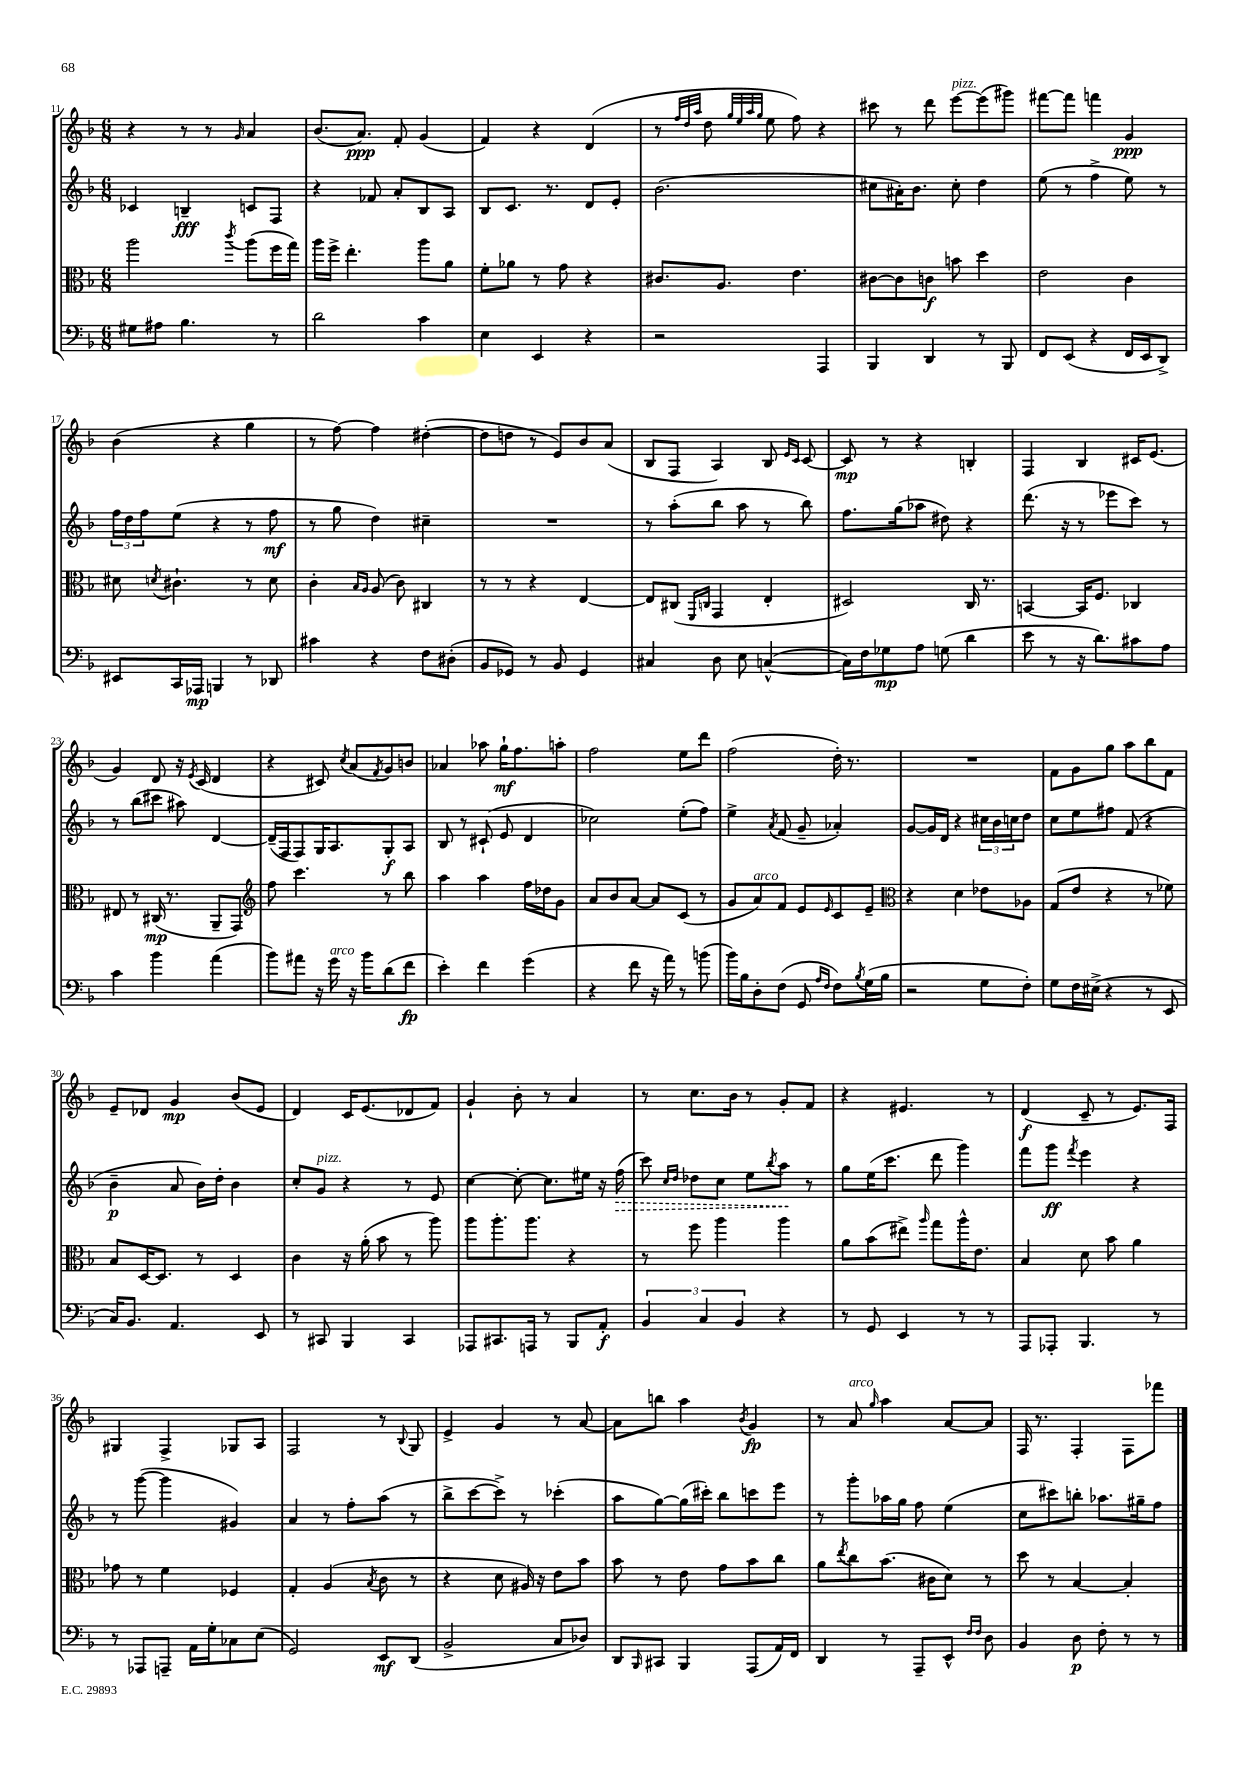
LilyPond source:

<<
\new StaffGroup <<
\new Staff = "s0" {
    \clef treble \key f \major \numericTimeSignature \time 6/8
    r4 r8 r8 \grace { g'16 } a'4 |
    bes'8.( a'8.\ppp) f'8-. g'4( |
    f'4) r4 d'4( |
    r8 \grace { f''32 d''32 a''32 } d''8 \grace { g''32 e''32 a''32 g''32 } e''8 f''8) r4 |
    cis'''8 r8 d'''8 e'''8~^\markup { \italic "pizz." } e'''8( gis'''8) |
    fis'''8~ fis'''8 f'''4 g'4\ppp |
    bes'4( r4 g''4 |
    r8 f''8~) f''4 dis''4~-.( |
    dis''8 d''8 r8 e'8) bes'8 a'8( |
    bes8 f8 a4) bes8 \grace { e'16 c'16 } c'8~ |
    c'8\mp r8 r4 b4-. |
    f4 bes4 cis'16 e'8.( |
    g'4) d'8 r16 \acciaccatura { e'8 } c'16( d'4 |
    r4 cis'8) \acciaccatura { c''8 } a'8( \acciaccatura { f'8 } g'8) b'8 |
    aes'4 aes''8 g''16-!\mf f''8. a''8-. |
    f''2 e''8 d'''8 |
    f''2( d''16-.) r8. |
    R2. |
    f'8 g'8 g''8 a''8 bes''8 f'8 |
    e'8-- des'8 g'4\mp bes'8( e'8 |
    d'4) c'16 e'8.( des'8 f'8) |
    g'4-! bes'8-. r8 a'4 |
    r8 c''8. bes'16 r8 g'8-. f'8 |
    r4 eis'4. r8 |
    d'4\f( c'8-- r8 e'8.) f16 |
    gis4 f4-> ges8 a8 |
    f2 r8 \appoggiatura { bes8 } g8 |
    e'4-> g'4 r8 a'8~ |
    a'8 b''8 a''4 \acciaccatura { bes'8 } g'4\fp |
    r8 a'8^\markup { \italic "arco" } \grace { g''16 } a''4 a'8~ a'8 |
    f16 r8. f4-. f8 fes'''8 \bar "|." |
}
\new Staff = "s1" {
    \clef treble \key f \major \numericTimeSignature \time 6/8
    ces'4 b4--\fff c'8 f8 |
    r4 fes'8 a'8-. bes8 a8 |
    bes8 c'8. r8. d'8 e'8-. |
    bes'2.( |
    cis''8 ais'16-.) bes'8. cis''8-. d''4 |
    e''8( r8 f''4-> e''8) r8 |
    \tuplet 3/2 { f''16 d''16 f''16 } e''8( r4 r8 f''8\mf |
    r8 g''8 d''4) cis''4-- |
    R2. |
    r8 a''8-.( bes''8 a''8 r8 bes''8) |
    f''8. g''16( aes''8 dis''8) r4 |
    d'''8.( r16 r8 ees'''8 c'''8) r8 |
    r8 bes''8( cis'''8 ais''8) d'4~ |
    d'16--( f16 f8) g16 a8. g8-.\f a8 |
    bes8 r8 cis'8-!( e'8 d'4 |
    ces''2) e''8-.( f''8) |
    e''4-> \acciaccatura { a'8 } f'8( g'8-- aes'4-.) |
    g'8~ g'16 d'16 r4 \tuplet 3/2 { cis''16 bes'16 c''16 } d''8 |
    c''8 e''8 fis''8 f'8( r4 |
    bes'4--\p a'8 bes'16) d''16-. bes'4 |
    c''8-. g'8^\markup { \italic "pizz." } r4 r8 e'8 |
    c''4~ c''8~-. c''8. eis''16 r16 \once \override Hairpin.style = #'dashed-line f''16\>( |
    c'''8) \grace { c''16 d''16 } des''8 c''8 e''8 \acciaccatura { bes''8 } a''8\! r8 |
    g''8 e''16( c'''8. d'''8 g'''4) |
    f'''8 g'''8\ff \acciaccatura { f'''8 } e'''4 r4 |
    r8 g'''8~( g'''4 gis'4) |
    a'4 r8 f''8-. a''8( r8 |
    bes''8-> c'''8~ c'''8->) r8 ces'''4-.( |
    a''8 g''8~) g''16( cis'''16-.) bes''8 c'''8 e'''8 |
    r8 g'''8-. aes''16 g''16 f''8 e''4( |
    c''8 cis'''8) b''8-. aes''8. gis''16-- f''8 \bar "|." |
}
\new Staff = "s2" {
    \clef alto \key f \major \numericTimeSignature \time 6/8
    a''2 \acciaccatura { c'''8 } a''8( f''16 g''16) |
    a''16 f''16-> e''4.-. a''8 a'8 |
    f'8-. aes'8 r8 g'8 r4 |
    cis'8. a8. e'4. |
    cis'8~ cis'8 c'8\f b'8 d''4 |
    e'2 c'4 |
    dis'8 \acciaccatura { d'8 } cis'4.-! r8 d'8 |
    c'4-. \grace { bes16 a16 } a8( c'8) cis4 |
    r8 r8 r4 e4~ |
    e8 cis8( \grace { f,16 c16 } g,4 e4-. |
    dis2) c16 r8. |
    b,4~ b,16 f8. ces4 |
    eis8 r8 cis16\mp( r8. a,8-- g,8) |
    \clef treble f''8 c'''4. r8 bes''8 |
    a''4 a''4 f''16 des''16 g'8 |
    a'8 bes'8 a'8~ a'8 c'8( r8 |
    g'8 a'8^\markup { \italic "arco" }) f'8 e'8 \grace { e'16 } c'8 e'8-- |
    \clef alto r4 d'4 ees'8 aes8 |
    g8( e'8 r4 r8 fes'8) |
    bes8 d16~ d8. r8 d4 |
    c'4 r16 a'16-.( bes'8 r8 a''8) |
    a''8 a''8.-. a''8. r4 |
    r8 f''8 a''4 a''4 |
    a'8 bes'8( eis''8->) \grace { a''16 } g''8 a''16-^ e'8. |
    bes4 d'8 bes'8 a'4 |
    ges'8 r8 f'4 fes4 |
    g4-. a4( \acciaccatura { bes8 } c'8 r8 |
    r4 d'8 ais16) r16 e'8 bes'8 |
    bes'8 r8 e'8 g'8 bes'8 c''8 |
    a'8 \acciaccatura { e''8 } c''8 bes'8.( cis'16 d'8) r8 |
    d''8 r8 bes4~ bes4-. \bar "|." |
}
\new Staff = "s3" {
    \clef bass \key f \major \numericTimeSignature \time 6/8
    gis8 ais8 bes4. r8 |
    d'2 c'4 |
    e4 e,4 r4 |
    r2 a,,4 |
    bes,,4 d,4 r8 bes,,8 |
    f,8 e,8( r4 f,16 e,16 d,8->) |
    eis,8 c,16 aes,,16\mp b,,4 r8 des,8 |
    cis'4 r4 f8 dis8-.( |
    bes,8 ges,8) r8 bes,8 ges,4 |
    cis4 d8 e8 c4~-^( |
    c16) f16 ges8\mp a8 g8( d'4 |
    e'8 r8 r16 d'8.) cis'8 a8 |
    c'4 bes'4 a'4( |
    bes'8) ais'8 r16 g'16^\markup { \italic "arco" } r16 bes'16 d'8( f'8\fp |
    e'4-.) f'4 g'4( |
    r4 f'8 r16 a'16) r8 b'8( |
    bes'16) bes16 d8-. f8( g,8 \grace { a16 f16 } f8) \acciaccatura { bes8 } g16( bes16 |
    r2 g8 f8-.) |
    g8 f16 eis16->( r4 r8 e,8 |
    c16) bes,8. a,4. e,8 |
    r8 cis,8 bes,,4 cis,4 |
    aes,,8 cis,8. a,,16 r8 bes,,8 a,8-.\f |
    \tuplet 3/2 { bes,4 c4 bes,4 } r4 |
    r8 g,8 e,4 r8 r8 |
    a,,8 aes,,8-. bes,,4. r8 |
    r8 aes,,8 a,,8-- a,16 g16-. ces8 e8( |
    g,2) e,8\mf d,8( |
    bes,2-> c8 des8) |
    d,8 \grace { bes,,16 } cis,8 bes,,4 a,,8( a,16) f,16 |
    d,4 r8 a,,8-- e,8-^ \grace { f16 f16 } d8 |
    bes,4 d8\p f8-. r8 r8 \bar "|." |
}
>>
>>
\layout { \context { \Score currentBarNumber = #11 } }
